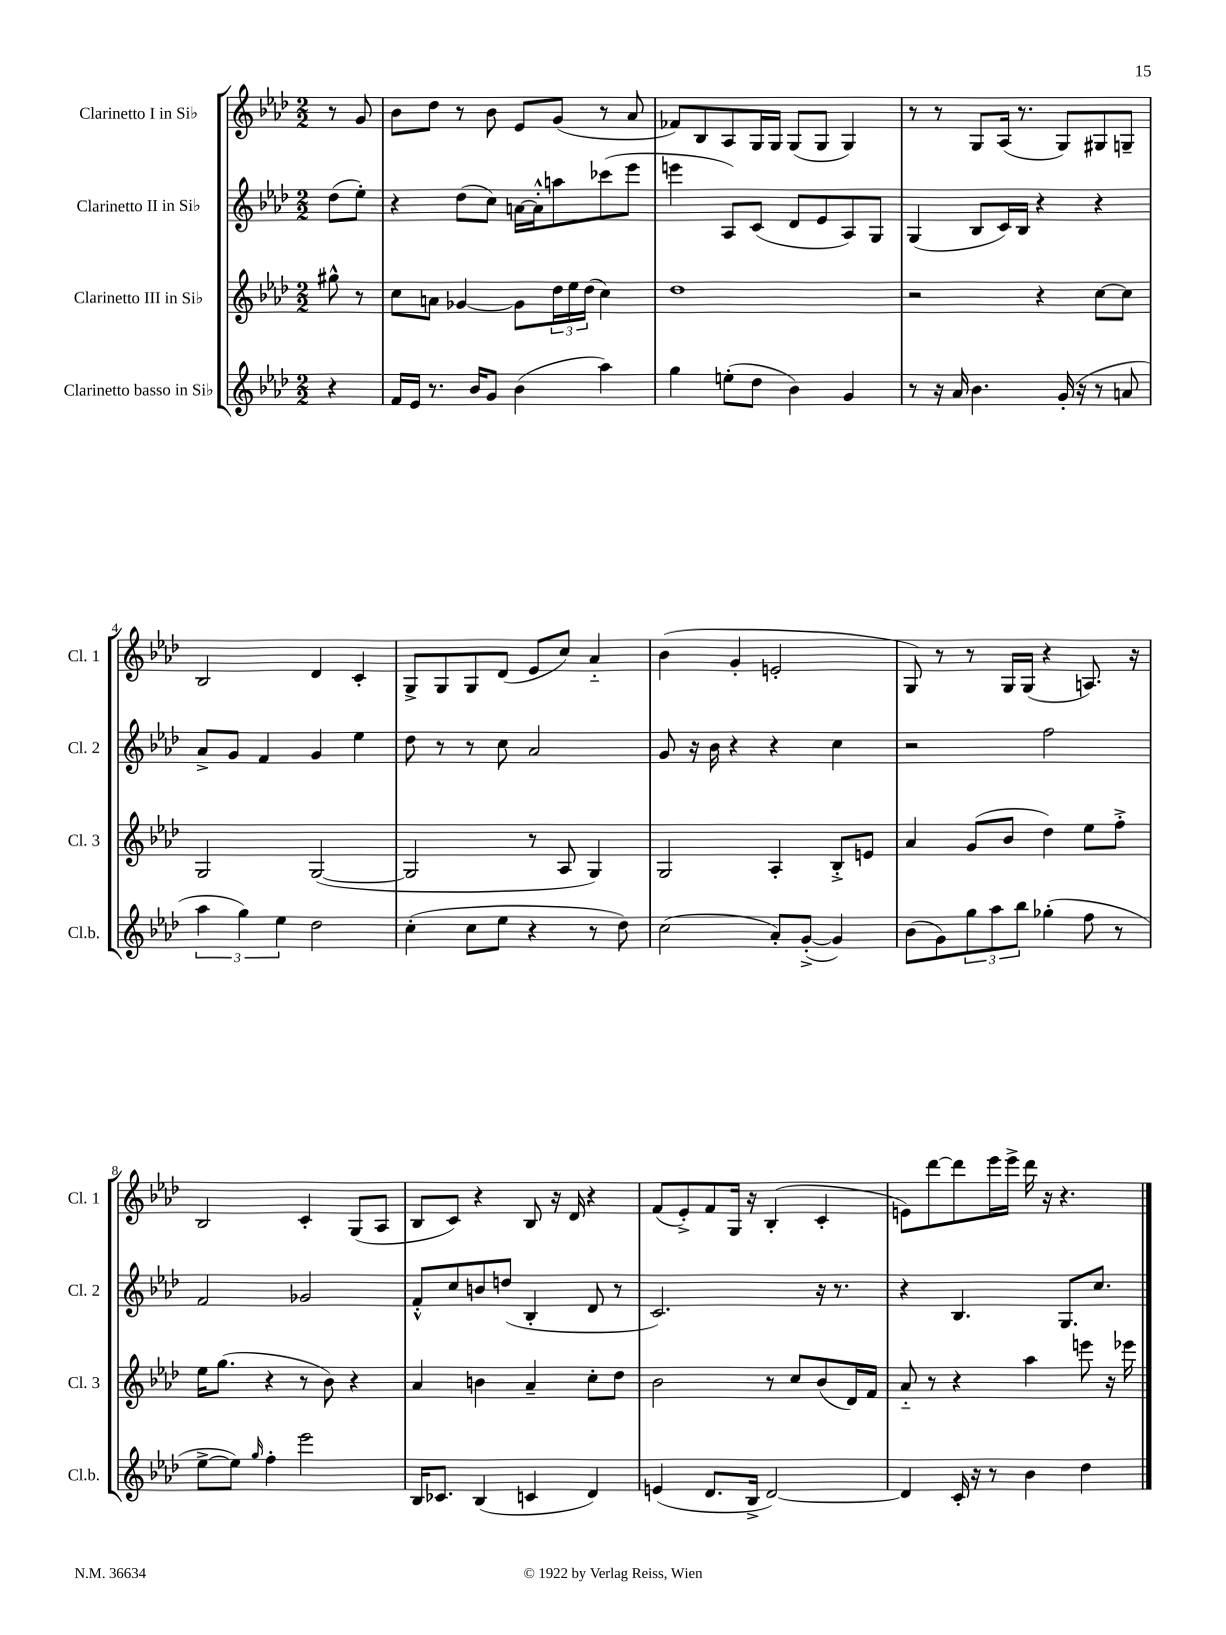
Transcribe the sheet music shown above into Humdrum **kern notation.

**kern	**kern	**kern	**kern
*staff4	*staff3	*staff2	*staff1
*clefG2	*clefG2	*clefG2	*clefG2
*k[b-e-a-d-]	*k[b-e-a-d-]	*k[b-e-a-d-]	*k[b-e-a-d-]
*M2/2	*M2/2	*M2/2	*M2/2
4r	8gg#^^\	(8dd-\L	8r
.	8r	8ee-'\J)	8g/
=	=	=	=
16f/LL	8cc\L	4r	8b-\L
16e-/JJ	.	.	.
8.r	8a\J	.	8dd-\J
.	[4g-/	(8dd-\L	8r
16b-/LK	.	.	.
8g/J	.	8cc\J)	8b-\
(4b-\	8g-\]L	[16a\LL	8e-/L
.	.	16a'^^\]J	.
.	24dd-\L	8aa\	(8g/J
.	24ee-\	.	.
.	(24dd-\JJ	.	.
4aa-\)	4cc\)	(8ccc-\	8r
.	.	8eee-\J	8a-/
=	=	=	=
4gg\	1dd-	4eee\	8f-/L)
.	.	.	8B-/
(8ee'\L	.	8A-/L)	8A-/
8dd-\J	.	(8c/J	16G/L
.	.	.	16G/JJ
4b-\)	.	8d-/L	(8G/L
.	.	8e-/	8G/J
4g/	.	8A-/)	4G/)
.	.	8G/J	.
=	=	=	=
8r	2r	(4G/	8r
16r	.	.	8r
16a-/	.	.	.
4.b-\	.	8B-/L	8G/L
.	.	16c/L)	(16A-/Jk
.	.	16B-/JJ	8.r
.	4r	4r	.
(16g'/	.	.	8G/L)
16r	.	.	.
8r	[8cc\L	4r	8G#/
8a/	8cc\]J	.	8G~/J
=	=	=	=
6aa-\	2G/	8a-^/L	2B-/
.	.	8g/J	.
6gg\)	.	.	.
.	.	4f/	.
6ee-\	.	.	.
2dd-\	([2G/	4g/	4d-/
.	.	4ee-\	4c'/
=	=	=	=
(4cc'\	2G/]	8dd-\	8G^/L
.	.	8r	8G/
8cc\L	.	8r	8G/
8ee-\J	.	8cc\	(8d-/J
4r	8r	2a-/	8e-/L
.	8A-/	.	8cc/J)
8r	4G/)	.	4a-'~/
8dd-\)	.	.	.
=	=	=	=
(2cc\	2G/	8g/	(4b-\
.	.	16r	.
.	.	16b-\	.
.	.	4r	4g'/
8a-'/L)	4A-'/	4r	2e'/
([8g'^/J	.	.	.
4g/])	8B-'^/L	4cc\	.
.	8e/J	.	.
=	=	=	=
(8b-\L	4a-/	2r	8G/)
8g\)	.	.	8r
12gg\	(8g/L	.	8r
12aa-\	.	.	.
.	8b-/J	.	16G/LL
12bb-\J	.	.	.
.	.	.	(16G/JJ
(4gg-'\	4dd-\)	2ff\	4r
8ff\	8ee-\L	.	8.A/)
8r	8ff'^\J	.	.
.	.	.	16r
=	=	=	=
[8ee-^\L	16ee-\LK	2f/	2B-/
.	(8.gg\J	.	.
8ee-\]J)	.	.	.
16qqgg/	.	.	.
4ff'\	4r	.	.
2eee-\	8r	2g-/	4c'/
.	8b-\)	.	.
.	4r	.	(8G/L
.	.	.	8A-/J
=	=	=	=
16B-/LK	4a-/	8f'^^/L	8B-/L
8.c-/J	.	.	.
.	.	8cc/	8c/J)
(4B-/	4b\	8b/	4r
.	.	(8dd/J	.
4c/	4a-~/	4B-'/	8B-/
.	.	.	16r
.	.	.	16d-/
4d-/)	8cc'\L	8d-/	4r
.	8dd-\J	8r	.
=	=	=	=
(4e/	2b-\	2.c/)	(8f/L
.	.	.	8e-'^/)
8.d-/L	.	.	8f/
.	.	.	16G/Jk
16B-^/Jk	.	.	16r
[2d-/)	8r	.	(4B-'/
.	8cc/L	.	.
.	(8b-/	16r	4c'/
.	.	8.r	.
.	16d-/L)	.	.
.	16f/JJ	.	.
=	=	=	=
4d-/]	8a-'~/	4r	8e\L)
.	8r	.	[8ddd-\
16c'/	4r	4.B-/	8ddd-\]
16r	.	.	.
8r	.	.	16eee-\L
.	.	.	16eee-^\JJ
4b-\	4aa-\	.	16ddd-\
.	.	.	16r
.	.	8.G/L	4.r
4dd-\	8eee\	.	.
.	.	8.cc/J	.
.	16r	.	.
.	16eee-\	.	.
==	==	==	==
*-	*-	*-	*-
